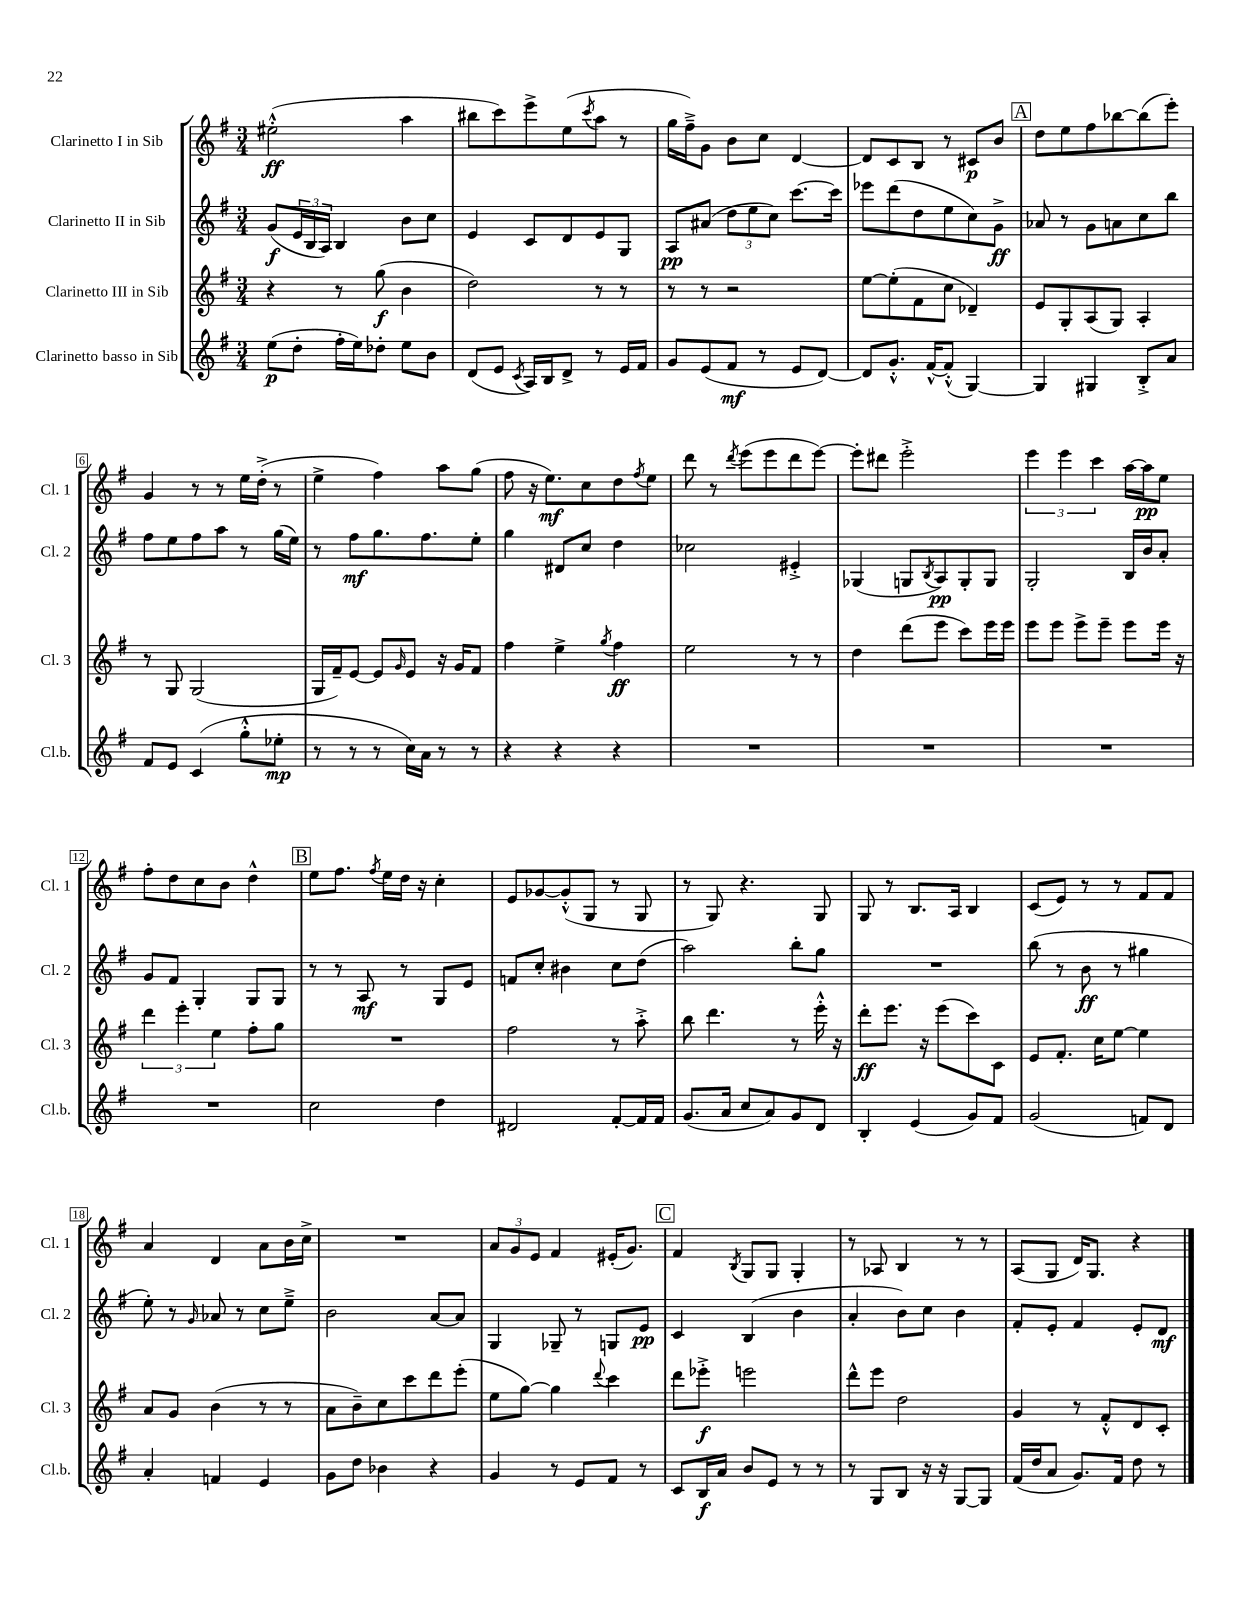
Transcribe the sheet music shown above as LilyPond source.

<<
\new StaffGroup <<
\new Staff = "s0" \with { instrumentName = "Clarinetto I in Sib" shortInstrumentName = "Cl. 1" } {
    \clef treble \key g \major \numericTimeSignature \time 3/4
    eis''2-.-^\ff( a''4 |
    bis''8 c'''8) e'''8-> e''8( \acciaccatura { c'''8 } a''8 r8 |
    g''16 fis''16--->) g'8 b'8 c''8 d'4~ |
    d'8 c'8 b8 r8 cis'8\p b'8 |
    \mark \markup { \box "A" } d''8 e''8 fis''8 bes''8~ bes''8( e'''8-.) |
    g'4 r8 r8 e''16 d''16-.->( r8 |
    e''4-> fis''4) a''8 g''8( |
    fis''8 r16 e''8.\mf) c''8 d''8 \acciaccatura { fis''8 } e''8 |
    d'''8 r8 \acciaccatura { d'''8 } e'''8( e'''8 d'''8 e'''8~) |
    e'''8-. dis'''8 e'''2-.-> |
    \tuplet 3/2 { e'''4 e'''4 c'''4 } a''16~ a''16\pp e''8 |
    fis''8-. d''8 c''8 b'8 d''4-^ |
    \mark \markup { \box "B" } e''8 fis''8. \acciaccatura { fis''8 } e''16 d''16 r16 c''4-. |
    e'8 ges'8~ ges'8-.-^( g8 r8 g8 |
    r8 g8) r4. g8 |
    g8 r8 b8. a16 b4 |
    c'8( e'8) r8 r8 fis'8 fis'8 |
    a'4 d'4 a'8 b'16 c''16-> |
    R2. |
    \tuplet 3/2 { a'8 g'8 e'8 } fis'4 eis'16-.( g'8.) |
    \mark \markup { \box "C" } fis'4 \acciaccatura { b8 } g8 g8 g4-. |
    r8 aes8 b4 r8 r8 |
    a8( g8 d'16) g8. r4 \bar "|." |
}
\new Staff = "s1" \with { instrumentName = "Clarinetto II in Sib" shortInstrumentName = "Cl. 2" } {
    \clef treble \key g \major \numericTimeSignature \time 3/4
    g'8\f( \tuplet 3/2 { e'16 b16 a16) } b4 b'8 c''8 |
    e'4 c'8 d'8 e'8 g8 |
    a8\pp ais'8( \tuplet 3/2 { d''8 e''8 c''8) } c'''8.~ c'''16 |
    ees'''8 d'''8( d''8 e''8 c''8) g'8->\ff |
    \mark \markup { \box "A" } aes'8 r8 g'8 a'8 c''8 b''8 |
    fis''8 e''8 fis''8 a''8 r8 g''16( e''16) |
    r8 fis''8\mf g''8. fis''8. e''8-. |
    g''4 dis'8 c''8 d''4 |
    ces''2 eis'4-.-> |
    ges4( g8 \acciaccatura { b8 } a8\pp) g8-. g8 |
    g2-. b16 b'16 a'8-. |
    g'8 fis'8 g4-. g8 g8 |
    \mark \markup { \box "B" } r8 r8 a8\mf r8 g8 e'8 |
    f'8 c''8-. bis'4 c''8 d''8( |
    a''2) b''8-. g''8 |
    R2. |
    b''8( r8 b'8\ff r8 gis''4 |
    e''8-.) r8 \grace { g'16 } aes'8 r8 c''8 e''8---> |
    b'2 a'8~ a'8 |
    g4 ges8-- r8 g8 e'8\pp |
    \mark \markup { \box "C" } c'4 b4( b'4 |
    a'4-. b'8) c''8 b'4 |
    fis'8-. e'8-. fis'4 e'8-. d'8\mf \bar "|." |
}
\new Staff = "s2" \with { instrumentName = "Clarinetto III in Sib" shortInstrumentName = "Cl. 3" } {
    \clef treble \key g \major \numericTimeSignature \time 3/4
    r4 r8 g''8\f( b'4 |
    d''2) r8 r8 |
    r8 r8 r2 |
    e''8~ e''8-.( fis'8 c''8 des'4--) |
    \mark \markup { \box "A" } e'8 g8-. a8( g8) a4-. |
    r8 g8 g2( |
    g16 fis'16--) e'8~ e'8 \grace { g'16 } e'8 r16 g'16 fis'8 |
    fis''4 e''4-> \acciaccatura { g''8 } fis''4\ff |
    e''2 r8 r8 |
    d''4 d'''8( e'''8 c'''8) e'''16 e'''16 |
    e'''8 e'''8 e'''8-> e'''8-- e'''8 e'''16 r16 |
    \tuplet 3/2 { d'''4 e'''4-. e''4 } fis''8-. g''8 |
    \mark \markup { \box "B" } R2. |
    fis''2 r8 a''8-.-> |
    b''8 d'''4. r8 e'''16-.-^ r16 |
    d'''8-.\ff e'''8. r16 e'''8( c'''8) c'8 |
    e'8 fis'8.-. c''16 e''8~ e''4 |
    a'8 g'8 b'4( r8 r8 |
    a'8 b'8--) c''8 c'''8 d'''8 e'''8-.( |
    e''8 g''8~) g''4 \appoggiatura { d'''8 } c'''4 |
    \mark \markup { \box "C" } d'''8 ees'''8-.->\f e'''2 |
    d'''8-^ e'''8 d''2 |
    g'4 r8 fis'8-.-^ d'8 c'8-. \bar "|." |
}
\new Staff = "s3" \with { instrumentName = "Clarinetto basso in Sib" shortInstrumentName = "Cl.b." } {
    \clef treble \key g \major \numericTimeSignature \time 3/4
    e''8\p( d''8-. fis''16-. e''16) des''8-. e''8 b'8 |
    d'8( e'8 \acciaccatura { c'8 } a16) b16 d'8-> r8 e'16 fis'16 |
    g'8 e'8( fis'8\mf r8 e'8 d'8~) |
    d'8 g'8.-.-^ fis'16~-^ fis'8-.-^( g4~) |
    \mark \markup { \box "A" } g4 gis4 b8-.-> a'8 |
    fis'8 e'8 c'4( g''8-.-^ ees''8-.\mp |
    r8 r8 r8 c''16) a'16 r8 r8 |
    r4 r4 r4 |
    R2. |
    R2. |
    R2. |
    R2. |
    \mark \markup { \box "B" } c''2 d''4 |
    dis'2 fis'8~-. fis'16 fis'16 |
    g'8.( a'16 c''8 a'8) g'8 d'8 |
    b4-. e'4( g'8) fis'8 |
    g'2( f'8) d'8 |
    a'4-. f'4 e'4 |
    g'8 d''8 bes'4 r4 |
    g'4 r8 e'8 fis'8 r8 |
    \mark \markup { \box "C" } c'8 b16\f a'16 b'8 e'8 r8 r8 |
    r8 g8 b8 r16 r16 g8~ g8 |
    fis'16( d''16 a'8 g'8.) fis'16 d''8 r8 \bar "|." |
}
>>
>>
\layout { \context { \Score \override BarNumber.stencil = #(make-stencil-boxer 0.1 0.3 ly:text-interface::print) } }
